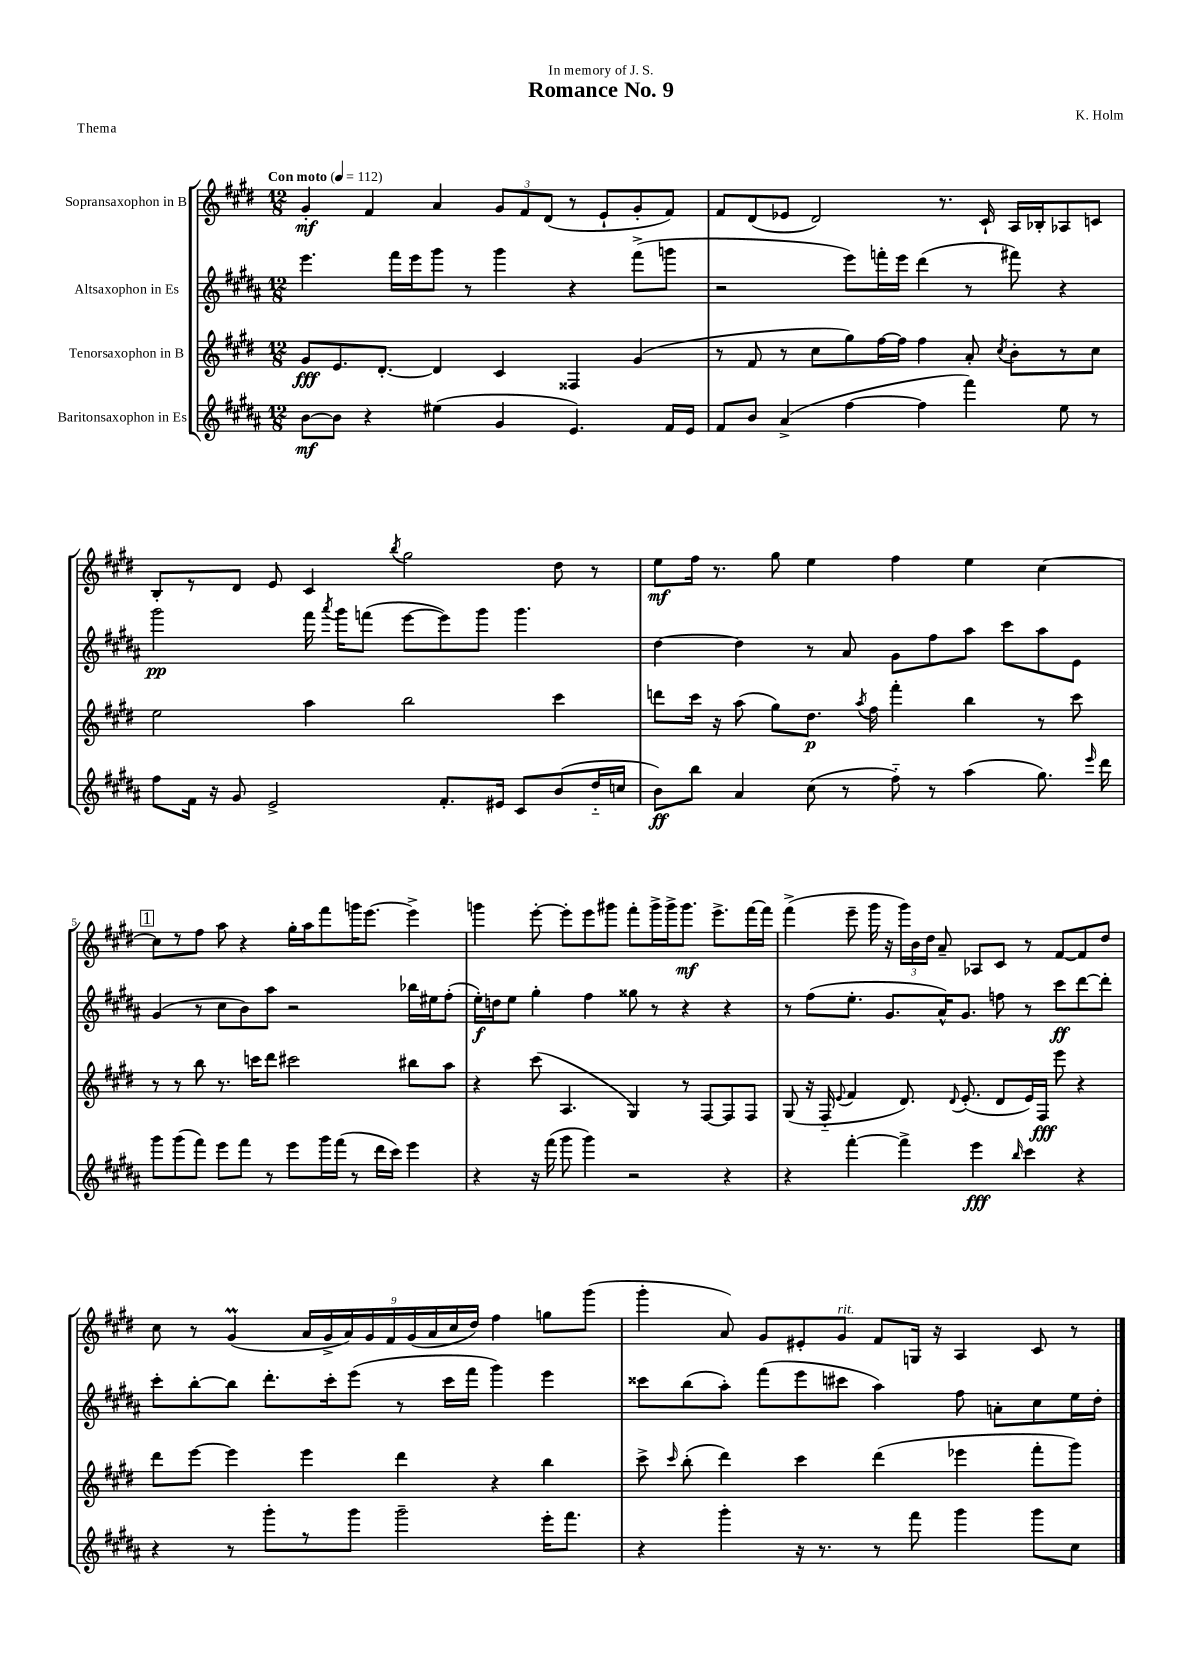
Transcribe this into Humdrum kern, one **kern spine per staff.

**kern	**kern	**kern	**kern
*staff4	*staff3	*staff2	*staff1
*clefG2	*clefG2	*clefG2	*clefG2
*k[f#c#g#d#a#]	*k[f#c#g#d#]	*k[f#c#g#d#a#]	*k[f#c#g#d#]
*M12/8	*M12/8	*M12/8	*M12/8
*MM112	*MM112	*MM112	*MM112
[8b\L	8g#/L	4.eee\	4g#'/
8b\]J	8.e/	.	.
4r	.	.	4f#/
.	[8.d#'/J	.	.
.	.	16fff#\LL	.
.	.	16eee\J	.
(4ee#\	4d#/]	8ggg#\J	4a/
.	.	8r	.
4g#/	4c#/	4ggg#\	12g#/L
.	.	.	12f#/
.	.	.	(12d#/J
4.e/)	4F##/	4r	8r
.	.	.	8e`/L
.	(4g#/	(8fff#^\L	8g#'/
16f#/LL	.	8ggg\J	8f#/J)
16e/JJ	.	.	.
=	=	=	=
8f#/L	8r	2r	8f#/L
8b/J	8f#/	.	(8d#/
(4a#^/	8r	.	8e-/J
.	8cc#\L	.	2d#/)
[4ff#\	8gg#\)	8eee\L)	.
.	[16ff#\L	16fff'\L	.
.	16ff#\]JJ	16eee\JJ	.
4ff#\]	4ff#\	(4ddd#\	.
.	.	.	8.r
4fff#\)	8a'/	8r	.
.	.	.	16c#`/
.	8qcc#/	.	.
.	8b'\L	8fff#\)	16A/LL
.	.	.	16B-'/J
8ee\	8r	4r	8A-/
8r	8cc#\J	.	8c/J
=	=	=	=
8ff#\L	2ee\	2ggg#\	8B'/L
16f#\Jk	.	.	8r
16r	.	.	.
8g#/	.	.	8d#/J
2e^/	.	.	8e/
.	4aa\	16fff#\	4c#/
.	.	8qaaa#/	.
.	.	16ggg#\LK	.
.	.	(8fff\J	.
.	.	.	8qbb/
.	2bb\	[8eee\L	2gg#\
8.f#'/L	.	8eee\])	.
.	.	8ggg#\J	.
16e#/Jk	.	.	.
8c#/L	.	4.ggg#\	.
(8b/	4ccc#\	.	8dd#\
16dd#'~/L	.	.	8r
16cc/JJ	.	.	.
=	=	=	=
8b\L)	8ddd\L	[4dd#\	8ee\L
8bb\J	16ccc#\Jk	.	16ff#\Jk
.	16r	.	8.r
4a#/	(8aa\	4dd#\]	.
.	8gg#\L)	.	8gg#\
(8cc#\	8.dd#\J	8r	4ee\
8r	.	8a#/	.
.	8qaa/	.	.
.	16ff#\	.	.
8ff#'~\)	4fff#'\	8g#\L	4ff#\
8r	.	8ff#\	.
(4aa#\	4bb\	8aa#\J	4ee\
.	.	8ccc#\L	.
8.gg#\)	8r	8aa#\	[4cc#\
.	8ccc#\	8e\J	.
16qqeee/	.	.	.
16ddd#\	.	.	.
=	=	=	=
8ggg#\L	8r	(4g#/	8cc#\]L
(8ggg#\	8r	.	8r
8fff#\J)	8bb\	8r	8ff#\J
8eee\L	8.r	8cc#\L	8aa\
8fff#\J	.	8b\)	4r
.	16ccc\LK	.	.
8r	8ddd#\J	8aa#\J	.
8eee\L	2ccc#\	2r	16gg#'\LL
.	.	.	16aa\J
16ggg#\L	.	.	8fff#\
(16fff#\JJ	.	.	.
8r	.	.	16ggg\K
.	.	.	[8.eee\J
16ddd#\LL	.	.	.
16ccc#\JJ)	.	.	.
4eee\	8bb#\L	16bb-\LL	4eee^\]
.	.	16ee#\J	.
.	8aa\J	(8ff#'\J	.
=	=	=	=
4r	4r	16ee'\LL)	4ggg\
.	.	16dd\J	.
.	.	8ee\J	.
16r	(8ccc#\	4gg#'\	[8eee'\
(16fff#\	.	.	.
8ggg#\	4.A/	.	8eee'\]L
4ggg#\)	.	4ff#\	8eee\
.	.	.	8ggg#\J
2r	4G#/)	8gg##\	8fff#'\L
.	.	8r	16ggg#^\L
.	.	.	16ggg#^\J
.	8r	4r	8.ggg#\J
.	[8F#/L	.	.
.	.	.	8.eee^\L
4r	8F#/]	4r	.
.	8F#/J	.	[16fff#\L
.	.	.	16fff#\]JJ
=	=	=	=
4r	(8G#/	8r	(4fff#^\
.	16r	(8ff#\L	.
.	16F#'~/	.	.
.	8qqe/	.	.
[4fff#'\	4f#/	8.ee'\J	8eee~\
.	.	.	16ggg#\
.	.	8.g#/L	16r
4fff#^\]	8.d#/)	.	24ggg#\LL)
.	.	.	24b\
.	.	.	24dd#\JJ
.	.	16a#^^/K)	8a~/
.	8qqd#/	.	.
.	(8.e'/	8.g#/J	.
4eee\	.	.	8A-/L
.	8d#/L	8ff\	8c#/J
16qqbb/	.	.	.
4ccc#\	16e/L)	8r	8r
.	16F#/JJ	.	.
.	8eee\	8ccc#\L	[8f#/L
4r	4r	[8ddd#\	8f#/]
.	.	8ddd#'\]J	8dd#/J
=	=	=	=
4r	8ddd#\L	8ccc#'\L	8cc#\
.	[8eee\J	[8bb'\	8r
8r	4eee\]	8bb\]J	(4g#/
8ggg#'\L	.	8.ddd#'\L	.
8r	4eee\	.	18a/LL
.	.	.	18g#^/
.	.	16ccc#'\k	.
.	.	.	18a/)
8ggg#\J	.	(8eee\J	.
.	.	.	18g#/
.	.	.	18f#/
2ggg#~\	4ddd#\	8r	.
.	.	.	(18g#/
.	.	.	18a/
.	.	16ccc#\LL	.
.	.	.	18cc#/
.	.	16fff#\JJ	.
.	.	.	18dd#/JJ)
.	4r	4ggg#\)	4ff#\
16eee'\LK	4bb\	4eee\	8gg\L
8.fff#\J	.	.	.
.	.	.	(8ggg#\J
=	=	=	=
4r	8ccc#^\	8ccc##\L	4ggg#'\
.	16qqccc#/	.	.
.	(8bb'\	(8bb\	.
4ggg#'\	4ddd#\)	8aa#'\J)	8a/)
.	.	(8fff#\L	8g#/L
16r	4ccc#\	8eee\	8e#'/
8.r	.	.	.
.	.	8ccc#\J	8g#/J
8r	(4ddd#\	4aa#\)	8f#/L
8fff#\	.	.	16G/Jk
.	.	.	16r
4ggg#\	4eee-\	8ff#\	4A/
.	.	8a'\L	.
8ggg#\L	8fff#'\L	8cc#\	8c#/
8cc#\J	8ggg#\J)	16ee\L	8r
.	.	16dd#'\JJ	.
==	==	==	==
*-	*-	*-	*-
